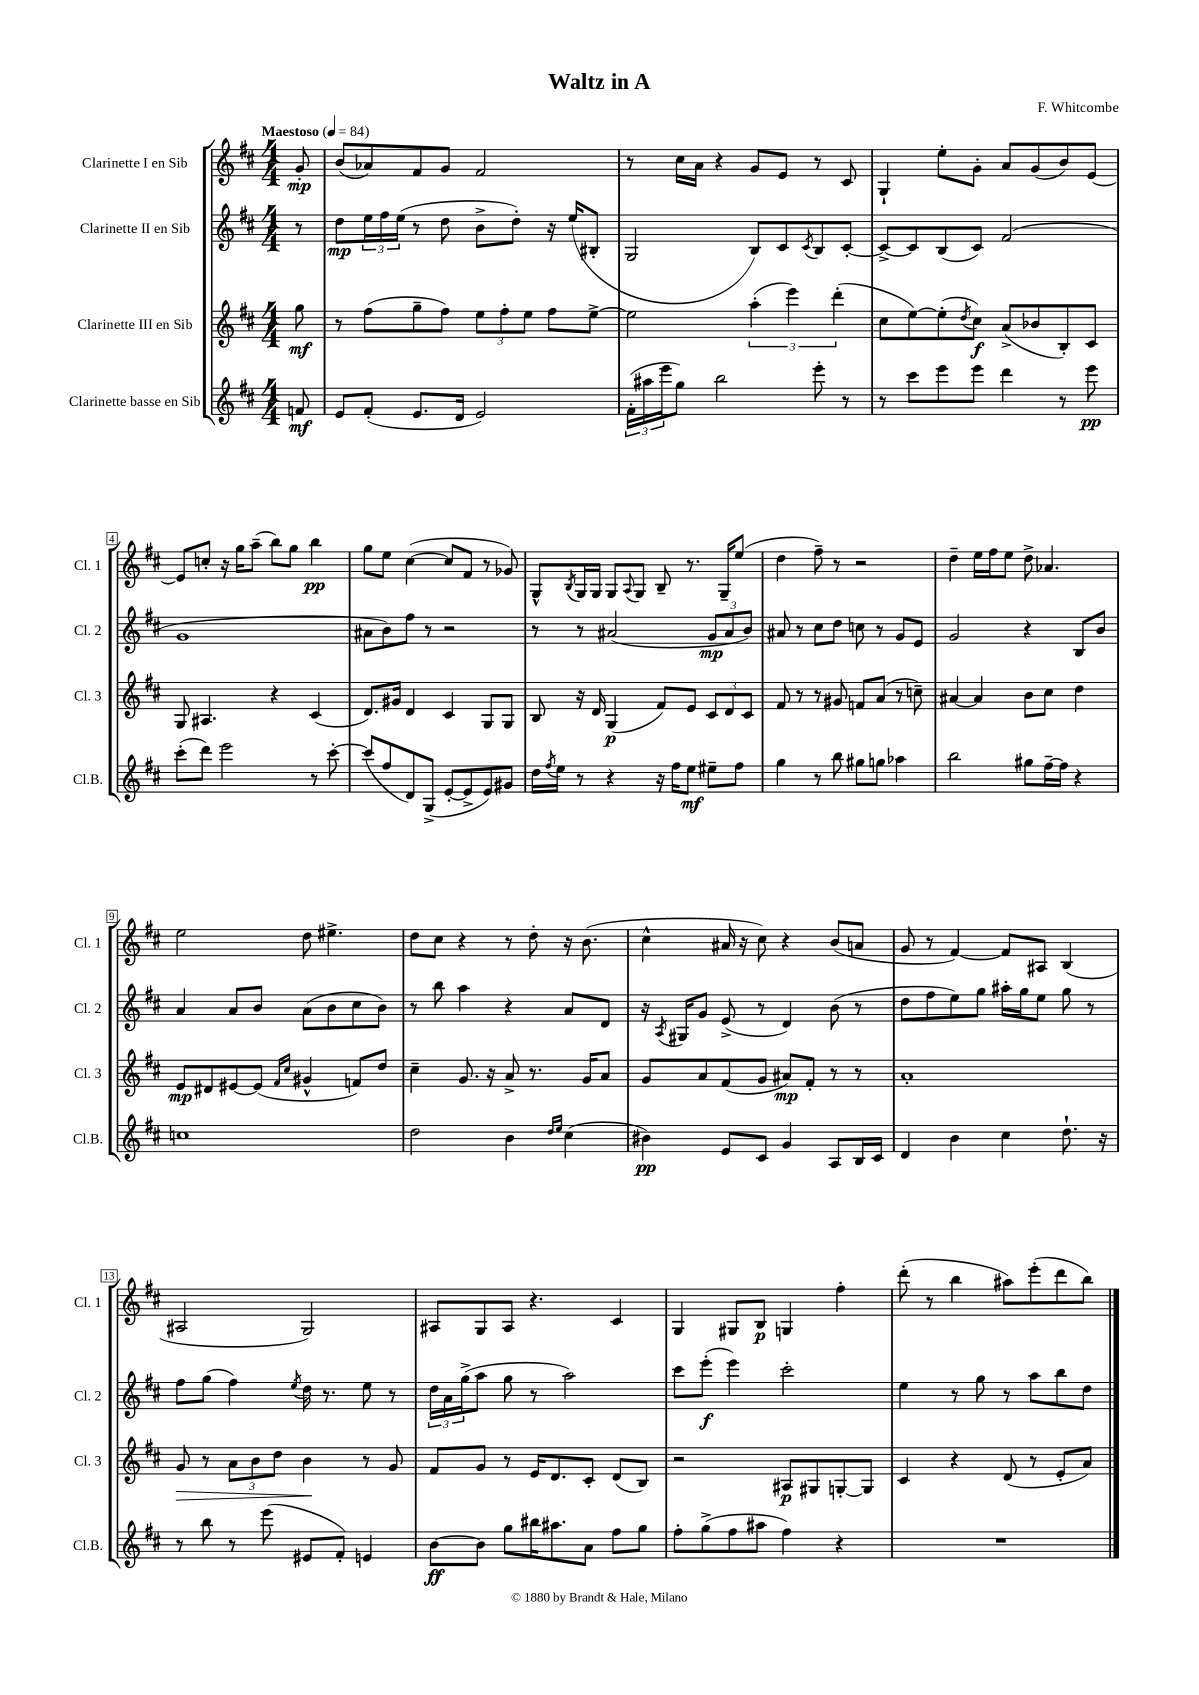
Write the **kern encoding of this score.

**kern	**kern	**kern	**kern
*staff4	*staff3	*staff2	*staff1
*clefG2	*clefG2	*clefG2	*clefG2
*k[f#c#]	*k[f#c#]	*k[f#c#]	*k[f#c#]
*M4/4	*M4/4	*M4/4	*M4/4
*MM84	*MM84	*MM84	*MM84
8f	8gg	8r	8g'
=	=	=	=
8e	8r	8dd	(8b
(8f#'	(8ff#	24ee	8a-)
.	.	24ff#	.
.	.	(24ee	.
8.e	8gg~	8r	8f#
.	8ff#)	8dd	8g
16d	.	.	.
2e)	12ee	8b^	2f#
.	12ff#'	.	.
.	.	8dd')	.
.	12ee	.	.
.	8ff#	16r	.
.	.	(16ee	.
.	[8ee^	8B#'	.
=	=	=	=
(24f#'	2ee]	2G	8r
24aa#	.	.	.
24eee	.	.	.
8gg)	.	.	16cc#
.	.	.	16a
2bb	.	.	4r
.	(6aa'	8B)	8g
.	.	8c#	8e
.	6eee)	.	.
.	.	8qc#	.
8eee'	.	8B	8r
.	(6ddd'	.	.
8r	.	[8c#'	8c#
=	=	=	=
8r	8cc#	8c#^_	4G`
8ccc#	[8ee)	8c#]	.
8eee	(8ee']	(8B	8ee'
.	8qdd	.	.
8eee	8cc#)	8c#)	8g'
4ddd	(8a^	(2f#	8a
.	8b-	.	(8g
8r	8B')	.	8b)
8eee	8c#	.	[8e
=	=	=	=
(8ccc#'	8G	1g	8e]
8ddd)	4.A#	.	8cc'
2eee	.	.	16r
.	.	.	16gg
.	.	.	(8aa~
.	4r	.	8bb)
.	.	.	8gg
8r	(4c#	.	4bb
[8ccc#'	.	.	.
=	=	=	=
(8ccc#]	8.d)	8a#	8gg
8ff#	.	8b)	8ee
.	16g#	.	.
8d)	4d	8ff#	([4cc#
(8G^	.	8r	.
[8e'	4c#	2r	8cc#]
8e^]	.	.	8f#
8e)	8G	.	8r
8g#	8G	.	8g-)
=	=	=	=
16dd	8B	8r	8G^^
8qff#	.	.	.
16ee	.	.	.
.	.	.	8qB
8r	16r	8r	16G
.	16d	.	16G
4r	(4G	(2a#	8G
.	.	.	8qqA
.	.	.	8G
16r	8f#)	.	8B~
16ff#	.	.	.
8ee	8e	.	8.r
8ee#~	12c#	12g	.
.	.	.	16G~
.	12d	12a#	.
8ff#	.	.	(8ee
.	12c#	12b)	.
=	=	=	=
4gg	8f#	8a#	4dd
.	8r	8r	.
8r	8r	8cc#	8ff#~)
8bb	8g#	8dd	8r
8gg#	8f	8cc	2r
8gg	(8a	8r	.
4aa-	8r	8g	.
.	8cc~)	8e	.
=	=	=	=
2bb	[4a#	2g	4dd~
.	4a#]	.	16ee
.	.	.	16ff#
.	.	.	8ee
8gg#	8b	4r	8dd^
[16ff#~	8cc#	.	4.a-
16ff#]	.	.	.
4r	4dd	8B	.
.	.	8b	.
=	=	=	=
1cc	8e	4a	2ee
.	8d#	.	.
.	[8e#	8a	.
.	(8e#]	8b	.
.	16qqf#	.	.
.	16qqcc#	.	.
.	4g#^^	(8a	8dd
.	.	8b	4.ee#^
.	8f)	8cc#	.
.	8dd	8b)	.
=	=	=	=
2dd	4cc#~	8r	8dd
.	.	8bb	8cc#
.	8.g	4aa	4r
.	16r	.	.
4b	8a^	4r	8r
.	8.r	.	8dd'
16qqdd	.	.	.
16qqee	.	.	.
(4cc#	.	8a	16r
.	16g	.	(8.b
.	8a	8d	.
=	=	=	=
4b#)	8g	16r	4cc#^^
.	.	8qA	.
.	.	16G#	.
.	8a	8g	.
8e	(8f#	(8e^	16a#
.	.	.	16r
8c#	8g	8r	8cc#)
4g	8a#)	4d)	4r
.	8f#'	.	.
8A	8r	(8b	(8b
16B	8r	8r	8a
16c#	.	.	.
=	=	=	=
4d	1a'	8dd	8g
.	.	8ff#	8r
4b	.	8ee)	[4f#)
.	.	8gg	.
4cc#	.	16aa#'	8f#]
.	.	16gg	.
.	.	8ee	8A#
8.dd`	.	8gg	(4B
.	.	8r	.
16r	.	.	.
=	=	=	=
8r	8g	8ff#	2A#
8bb	8r	(8gg	.
8r	12a	4ff#)	.
.	12b	.	.
(8eee	.	.	.
.	12dd	.	.
.	.	8qee	.
8e#	4b	16dd	2G)
.	.	8.r	.
8f#')	.	.	.
4e	8r	8ee	.
.	8g	8r	.
=	=	=	=
[8b	8f#	24dd	8A#
.	.	24a	.
.	.	(24gg^	.
8b]	8g	8aa	8G
8gg	8r	8gg	8A#
16bb#	16e	8r	4.r
8.aa#	8.d	.	.
.	.	2aa)	.
8a	8c#'	.	.
8ff#	(8d	.	4c#
8gg	8B)	.	.
=	=	=	=
8ff#'	2r	8ccc#	4G
(8gg^	.	(8eee'	.
8ff#	.	4eee)	8G#
8aa#	.	.	8B
4ff#)	8A#	2ccc#'	4G
.	8G#	.	.
4r	[8G'	.	4ff#'
.	8G]	.	.
=	=	=	=
1r	4c#	4ee	(8ddd'
.	.	.	8r
.	4r	8r	4bb
.	.	8gg	.
.	(8d	8r	8aa#)
.	8r	8aa	(8eee'
.	8e'	8bb	8ddd
.	8a)	8dd	8bb)
==	==	==	==
*-	*-	*-	*-
